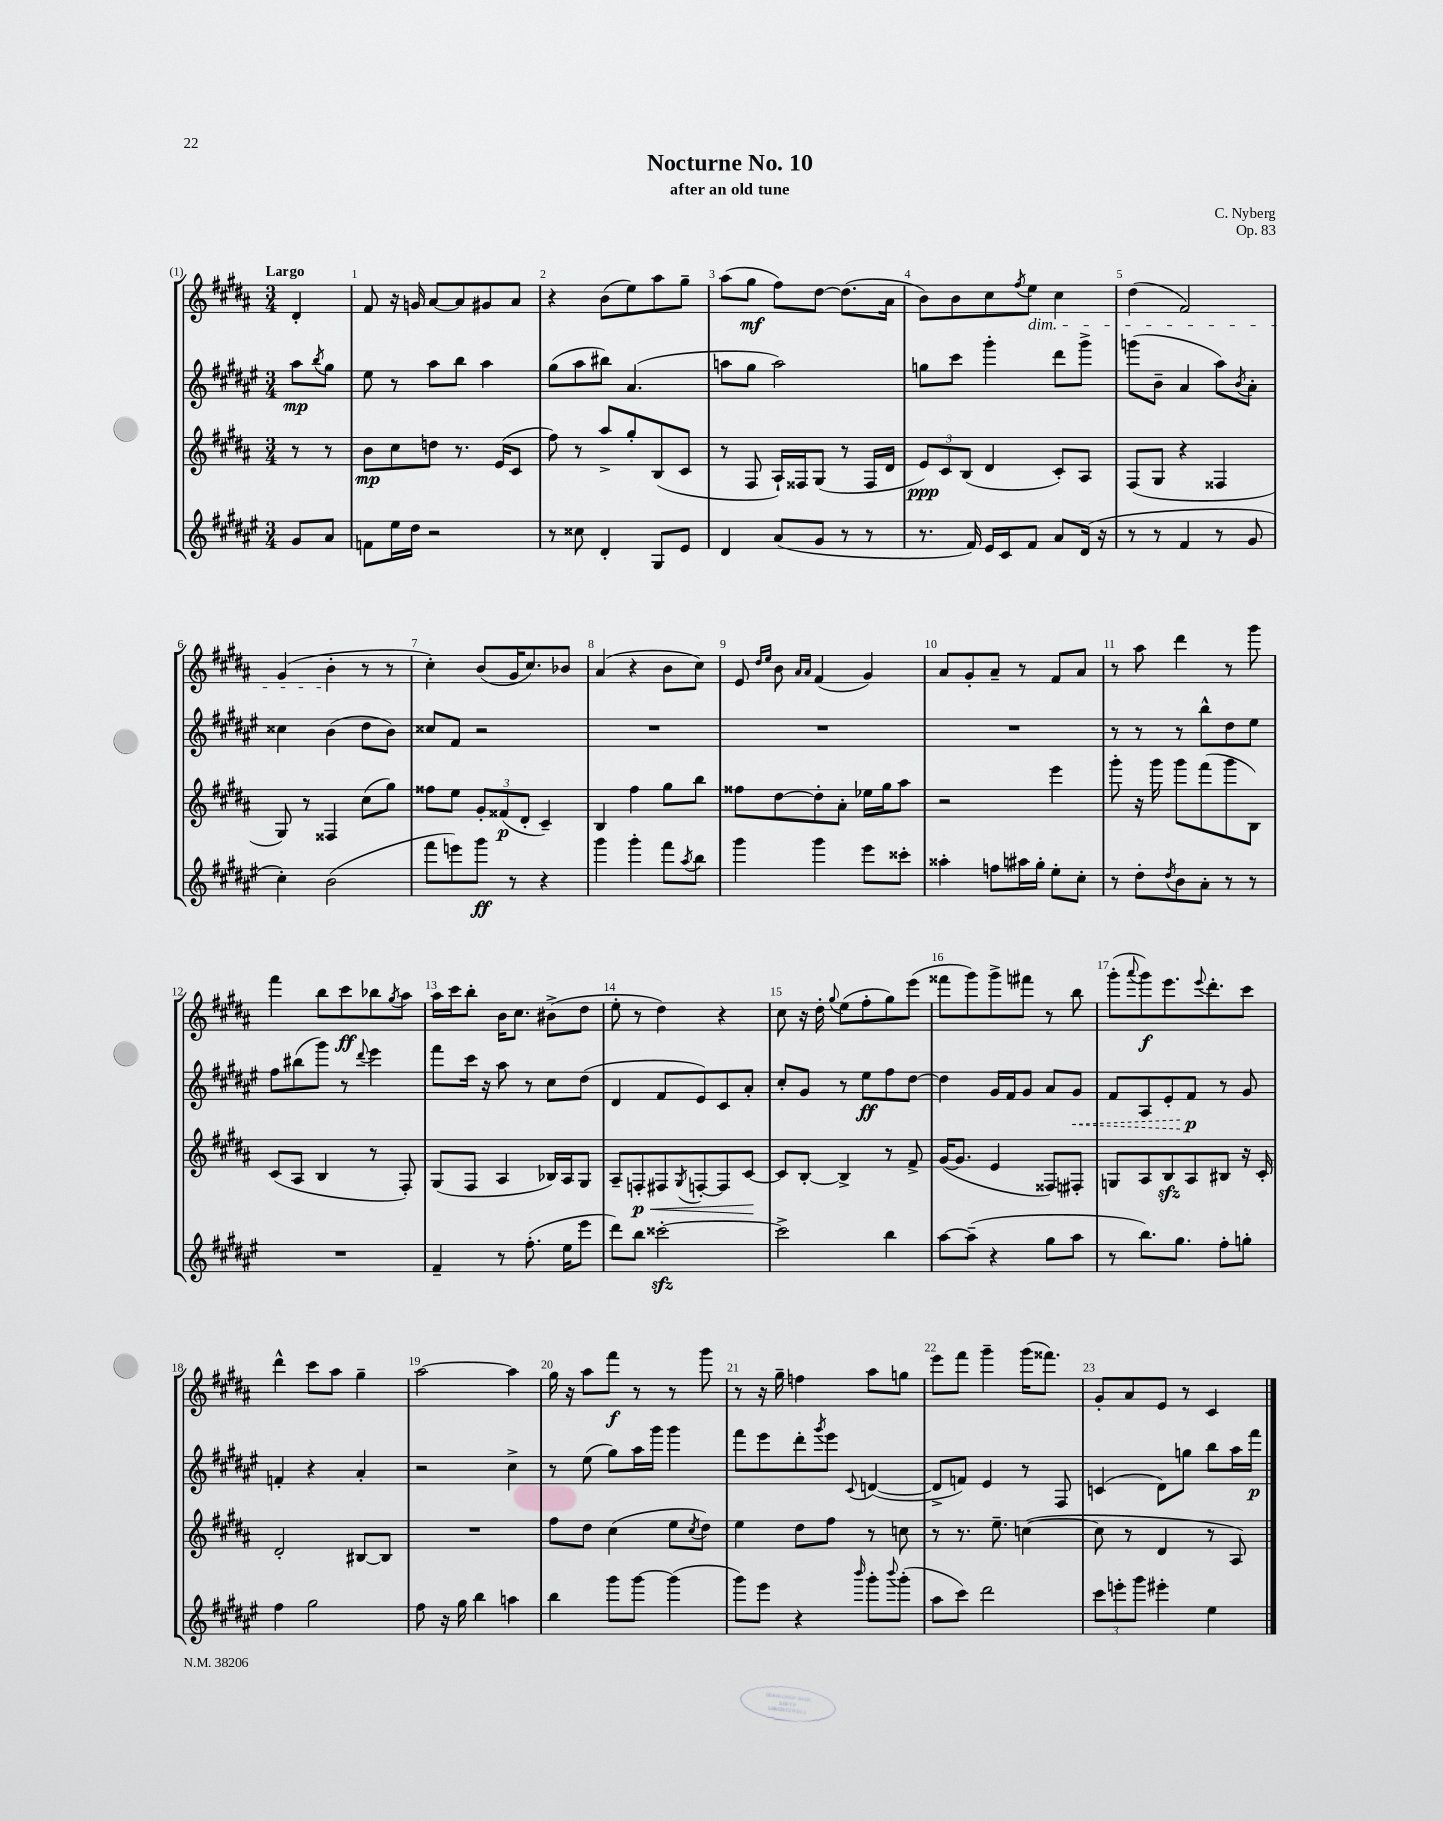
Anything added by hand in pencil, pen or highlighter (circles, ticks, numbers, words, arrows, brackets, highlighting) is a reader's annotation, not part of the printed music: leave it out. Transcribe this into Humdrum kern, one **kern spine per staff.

**kern	**kern	**kern	**kern
*staff4	*staff3	*staff2	*staff1
*clefG2	*clefG2	*clefG2	*clefG2
*k[f#c#g#d#a#e#]	*k[f#c#g#d#a#]	*k[f#c#g#d#a#e#]	*k[f#c#g#d#a#]
*M3/4	*M3/4	*M3/4	*M3/4
8g#	8r	8aa#	4d#'
.	.	8qbb	.
8a#	8r	8gg#	.
=	=	=	=
8f	8b	8ee#	8f#
16ee#	8cc#	8r	16r
16dd#	.	.	16g
2r	8dd	8aa#	[8a#
.	8.r	8bb	8a#]
.	.	4aa#	8g#
.	(16e	.	.
.	8c#	.	8a#
=	=	=	=
8r	8ff#)	(8gg#	4r
8cc##	8r	8aa#	.
4d#'	8aa#^	8bb#)	(8b
.	8gg#'	(4.a#	8ee)
8G#	(8B	.	8aa#
8e#	8c#	.	8gg#~
=	=	=	=
4d#	8r	8aa	(8aa#
.	8F#	8gg#	8gg#
(8a#	16A#`)	2aa)	8ff#)
.	16F##	.	.
8g#	(8G#	.	[8dd#
8r	8r	.	(8.dd#]
8r	16F##	.	.
.	16d#	.	16a#
=	=	=	=
8.r	12e)	8gg	8b)
.	12c#	.	.
.	.	8ccc#	8b
.	(12B	.	.
16f#)	.	.	.
16e#	4d#	4ggg#'	8cc#
16c#	.	.	.
.	.	.	8qff#
8f#	.	.	8ee
8a#	8c#')	8ddd#	4cc#
(16d#	8A#	8ggg#^	.
16r	.	.	.
=	=	=	=
8r	(8F#	(8ggg	(4dd#
8r	8G#	8b~	.
4f#	4r	4a#	2f#)
8r	4F##	8aa#)	.
.	.	8qb	.
8g#	.	8a#'	.
=	=	=	=
4cc#')	8G#)	4cc##	(4g#
.	8r	.	.
(2b	4F##	(4b	4b'
.	(8cc#	8dd#	8r
.	8gg#)	8b)	8r
=	=	=	=
8fff#	8ff##	8cc##	4cc#')
8eee)	8ee	8f#	.
8ggg#	12g#'	2r	(8b
.	(12f##	.	.
8r	.	.	16g#
.	12d#'	.	.
.	.	.	8.cc#)
4r	4c#~)	.	.
.	.	.	8b-
=	=	=	=
4ggg#	4B	2.r	(4a#
4ggg#'	4ff#	.	4r
8fff#	8gg#	.	8b
8qaa#	.	.	.
8bb	8bb	.	8cc#)
=	=	=	=
4ggg#	8ff##	2.r	8e
.	.	.	16qqdd#
.	.	.	16qqee
.	[8dd#	.	8b
.	.	.	16qqa#
.	.	.	16qqa#
4ggg#	8dd#']	.	(4f#
.	8a#'	.	.
8eee#	16ee-	.	4g#)
.	16gg#	.	.
8ccc##'	8aa#	.	.
=	=	=	=
4aa##'	2r	2.r	8a#
.	.	.	8g#'
8ff	.	.	8a#~
16aa#	.	.	8r
16gg#'	.	.	.
8ee#'	4eee	.	8f#
8cc#'	.	.	8a#
=	=	=	=
8r	8ggg#'	8r	8r
8dd#'	16r	8r	8aa#
.	16ggg#	.	.
8qdd#	.	.	.
8b	8ggg#	8r	4ddd#
8a#'	(8fff#	8bb^^	.
8r	8ggg#	8dd#	8r
8r	8B)	8ee#	8ggg#
=	=	=	=
2.r	(8c#	8ff#	4fff#
.	8A#	(8bb#	.
.	4B	8ggg#)	8bb
.	.	8r	8ccc#
.	.	8qqddd#	.
.	8r	4eee#	8bb-
.	.	.	8qgg#
.	8F#')	.	8aa#
=	=	=	=
4f#~	(8G#	8fff#	16aa#
.	.	.	16ccc#
.	8F#	16ccc#	8bb'
.	.	16r	.
8r	4A#	8aa#	16b
.	.	.	8.cc#
(8.ff#'	.	8r	.
.	16B-)	8cc#	(8b#^
16ee#	16A#	.	.
8eee#	8G#	(8dd#	8dd#
=	=	=	=
8ddd#)	8A#~	4d#	8ee'
8bb	8F'	.	8r
[2ccc##'	8F#	8f#	4dd#)
.	8qG#	.	.
.	[8F'	8e#)	.
.	8F]	8c#	4r
.	[8c#	8a#'	.
=	=	=	=
2ccc##^]	8c#]	8cc#'	8cc#
.	[8B'	8g#	16r
.	.	.	16dd#'
.	.	.	8qqgg#
.	4B^]	8r	(8ee
.	.	8ee#	8ff#'
4bb	8r	8ff#	8gg#)
.	8f#^	[8dd#	(8eee
=	=	=	=
[8aa#	([16g#	4dd#]	8fff##
.	8.g#]	.	.
(8aa#~]	.	.	8ggg#)
4r	4e	16g#	8ggg#^
.	.	16f#	.
.	.	8g#	8fff#
8gg#	8F##)	8a#	8r
8aa#	8F#'	8g#	8bb
=	=	=	=
8r	8G	8f#	(8ggg#'
.	.	.	8qqaaa#
8.bb)	8A#	8A#	8ggg#)
.	8B	8e#'	8.eee
8.gg#	.	.	.
.	8A#	8f#	.
.	.	.	8qqeee
.	.	.	8.ddd#'
8ff#'	8B#	8r	.
8gg'	16r	8g#	8ccc#
.	16c#'	.	.
=	=	=	=
4ff#	2d#'	4f'	4ddd#^^
2gg#	.	4r	8ccc#
.	.	.	8aa#
.	[8B#	4a#'	4gg#~
.	8B#]	.	.
=	=	=	=
8ff#	2.r	2r	[2aa#
16r	.	.	.
16gg#	.	.	.
4bb	.	.	.
4aa	.	4cc#^	4aa#]
=	=	=	=
4bb	8ff#	8r	16gg#
.	.	.	16r
.	8dd#	(8ee#	8aa#
8ggg#	(4cc#	8gg#)	8fff#
[8ggg#	.	16aa#	8r
.	.	16ggg#	.
(4ggg#]	8ee	4ggg#	8r
.	8qcc#	.	.
.	8dd#)	.	8ggg#
=	=	=	=
8ggg#)	4ee	8fff#	8r
8eee#	.	8eee#	16r
.	.	.	16gg#~
4r	8dd#	8ddd#'	4ff
.	.	8qggg#	.
.	8ff#	8eee#	.
16qqbbb	.	8qqc#	.
8ggg#'	8r	([4d	8aa#
8qqbbb	.	.	.
(8ggg#'	8cc	.	8gg
=	=	=	=
8aa#	8r	8d^]	8eee
8ccc#)	8.r	8f)	8fff#
2ddd#	.	4e#	4ggg#~
.	8.ee~	.	.
.	([4cc	8r	(16ggg#
.	.	.	8.fff##)
.	.	8F#	.
=	=	=	=
12ccc#	8cc]	(4c	8g#'
12eee'	.	.	.
.	8r	.	8a#
12ggg#	.	.	.
4eee#'	4d#	8d#)	8e
.	.	8gg	8r
4ee#	8r	8bb	4c#
.	8A#)	16aa#	.
.	.	16fff#	.
==	==	==	==
*-	*-	*-	*-
